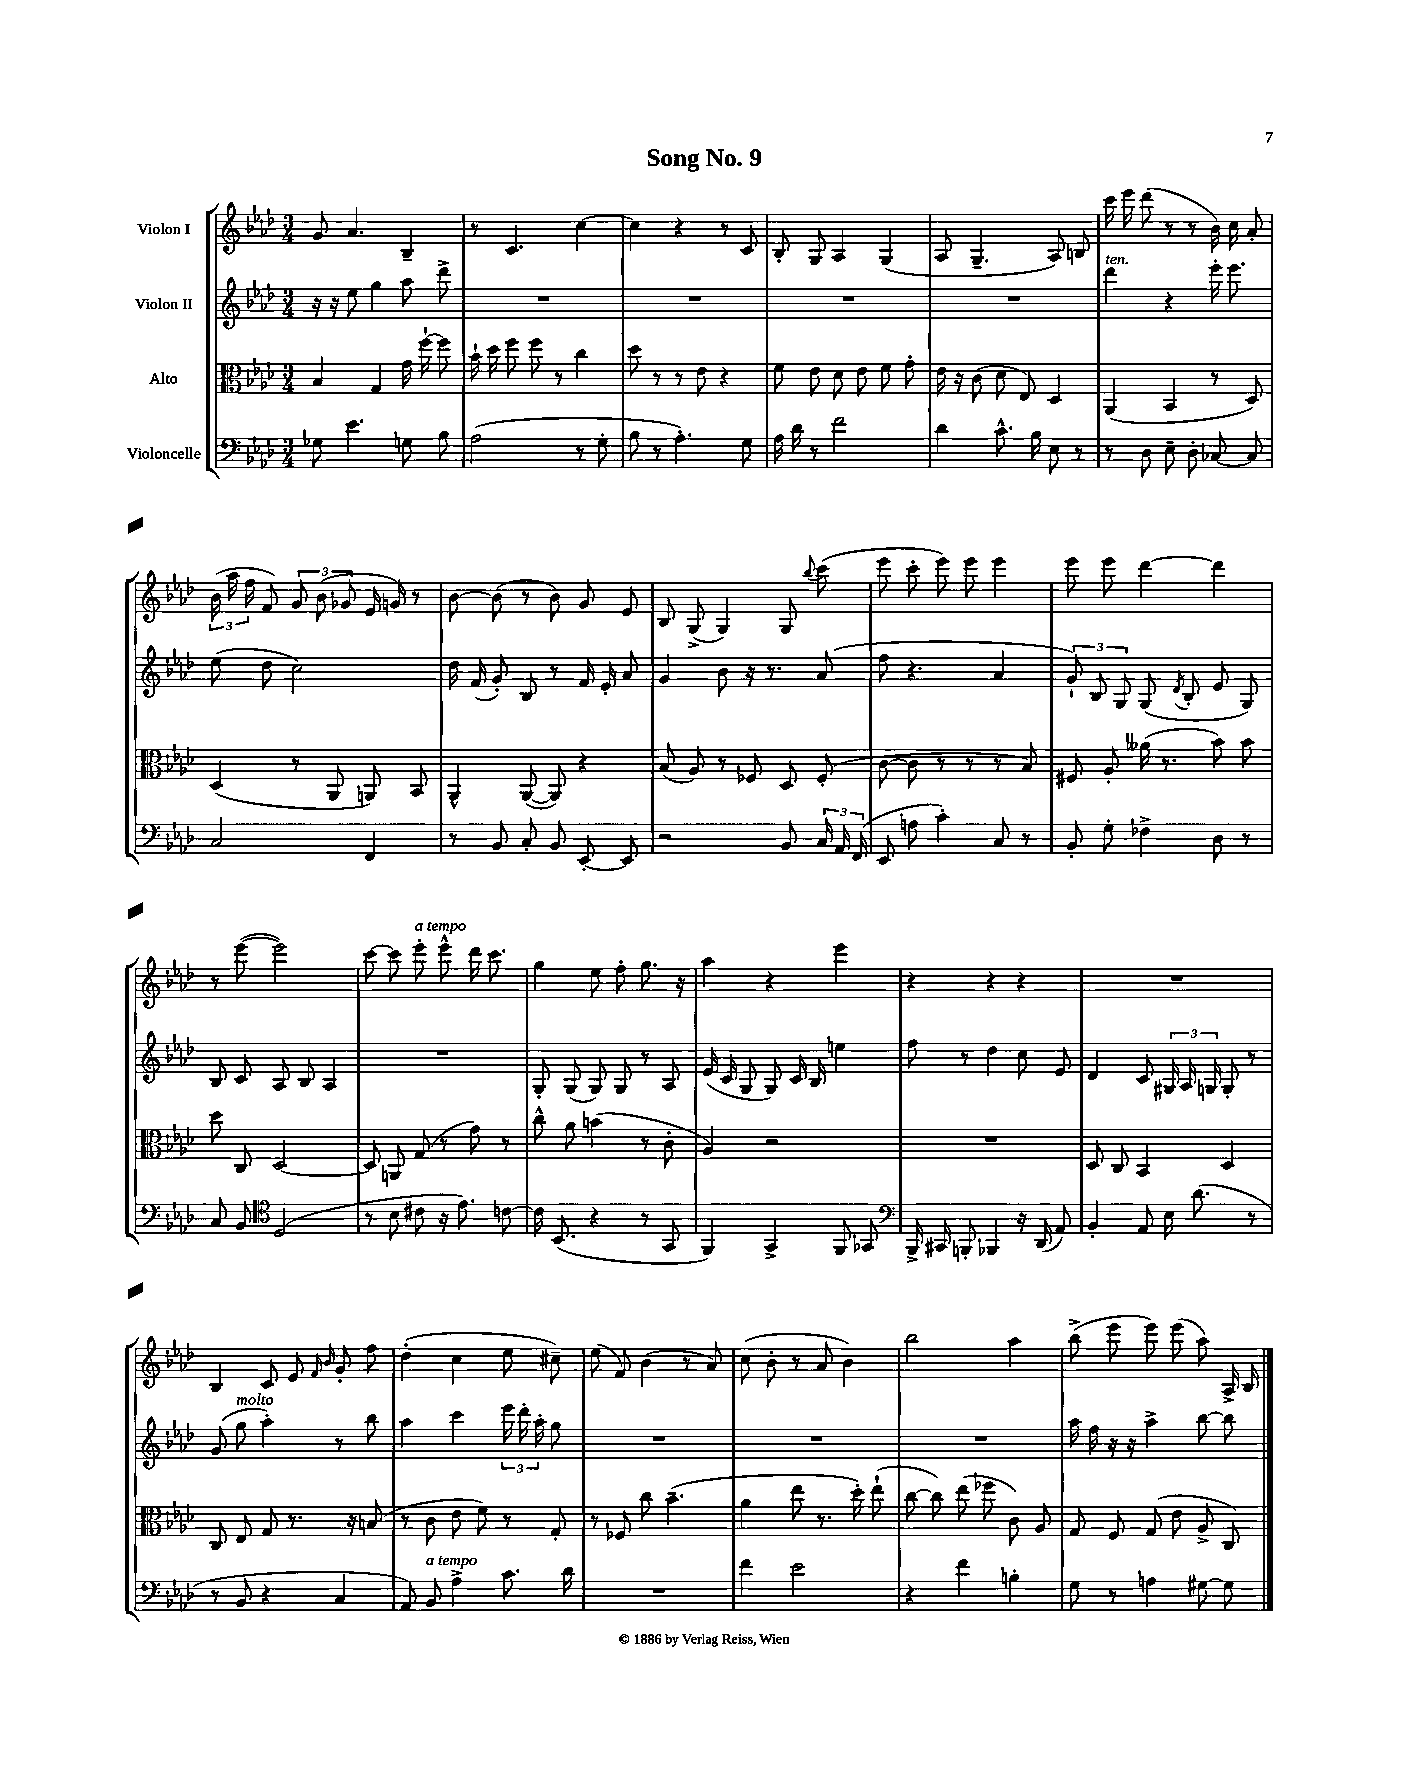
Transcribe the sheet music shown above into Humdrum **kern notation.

**kern	**kern	**kern	**kern
*staff4	*staff3	*staff2	*staff1
*clefF4	*clefC3	*clefG2	*clefG2
*k[b-e-a-d-]	*k[b-e-a-d-]	*k[b-e-a-d-]	*k[b-e-a-d-]
*M3/4	*M3/4	*M3/4	*M3/4
8G-	4B-	16r	8g
.	.	16r	.
4.e-	.	8ee-	4.a-
.	4G	4gg	.
8G	16g	8aa-	4B-~
.	[16ff`	.	.
8B-	8ff]	8ddd-^	.
=	=	=	=
(2A-	16b-`	2.r	8r
.	16dd-	.	.
.	8ff	.	4.c
.	8ff	.	.
.	8r	.	.
8r	4cc	.	[4cc
8G'	.	.	.
=	=	=	=
8B-	8dd-	2.r	4cc]
8r	8r	.	.
4.A-')	8r	.	4r
.	8e-	.	.
.	4r	.	8r
8G	.	.	8c
=	=	=	=
16A-	8f	2.r	8B-'
16d-	.	.	.
8r	8e-	.	8G
2f	8d-	.	4A-
.	8e-	.	.
.	8f	.	(4G
.	8g'	.	.
=	=	=	=
4d-	16e-	2.r	8A-
.	16r	.	.
.	(8c	.	4.G~
8.c^^	8d-	.	.
.	8E-)	.	.
16B-	.	.	.
8E-	4D-	.	8A-)
8r	.	.	8B
=	=	=	=
8r	(4AA-	4ddd-	16ccc
.	.	.	16eee-
8D-	.	.	(8ddd-
8E-~	4BB-	4r	8r
8D-'	.	.	8r
[8C-	8r	16eee-'	16b-)
.	.	8.eee-	16cc
8C-]	8D-)	.	8a-'
=	=	=	=
2C	(4D-	(8ee-	(24b-
.	.	.	24aa-
.	.	.	24ff
.	.	8dd-	8f)
.	8r	2cc)	12g
.	.	.	(12b-
.	8AA-	.	.
.	.	.	12g-
4FF	8AA)	.	16e-
.	.	.	16g)
.	8BB-	.	8r
=	=	=	=
8r	4AA-^^	16dd-	[8b-
.	.	(16f	.
8BB-	.	8g')	(8b-]
8C'	([8AA-	8B-	8r
8BB-	8AA-])	8r	8b-)
[8EE-'	4r	16f	8g
.	.	16e-'	.
8EE-]	.	8a-	8e-
=	=	=	=
2r	(8B-	4g	8B-
.	8A-)	.	(8G^
.	8r	8b-	4G)
.	8F-	16r	.
.	.	8.r	.
8BB-	8D-	.	8G
.	.	.	8qqbb-
24C	(8F-'	(8a-	(8ccc
24AA-	.	.	.
(24FF	.	.	.
=	=	=	=
8EE-	[8c	8ff	8eee-
8A	8c]	4.r	8ccc'
4c')	8r	.	8eee-)
.	8r	.	8eee-
8C	8r	4a-	4eee-
8r	8B-)	.	.
=	=	=	=
8BB-'	8F#	12g`)	8eee-
.	.	12B-	.
8G'	8A-'	.	8eee-
.	.	12G	.
4F-^	(16a--	(8G	[4ddd-
.	8.r	.	.
.	.	8qd-	.
.	.	8B-'	.
8D-	8b-)	8e-	4ddd-]
8r	8b-	8G)	.
=	=	=	=
8C	8dd-	8B-	8r
8BB-	8C	8c	([8eee-
*clefC4	*	*	*
(2D-	[2D-	8A-	2eee-])
.	.	8B-	.
.	.	4A-	.
=	=	=	=
8r	8D-]	2.r	[8ccc
8B-	8AA	.	8ccc]
8c#	(8G	.	8eee-'
16r	8r	.	8eee-^^
8.e-)	.	.	.
.	8g)	.	16ddd-
.	.	.	8.ccc
[8c	8r	.	.
=	=	=	=
16c]	8cc^^	8G'	4gg
(8.BB-	.	.	.
.	8a-	(8G	.
4r	(4b	8G)	8ee-
.	.	8G	8ff'
8r	8r	8r	8.gg
8GG	8c'	8A-	.
.	.	.	16r
=	=	=	=
4FF)	4A-)	(16e-	4aa-
.	.	16c	.
.	.	8G	.
4GG^	2r	8G)	4r
.	.	16c	.
.	.	16B-	.
8FF	.	4ee	4eee-
8GG-	.	.	.
=	=	=	=
*clefF4	*	*	*
16BBB-^	2.r	8ff	4r
16CC#	.	.	.
8BBB'	.	8r	.
4BBB-	.	4dd-	4r
16r	.	8cc	4r
(16DD-	.	.	.
8AA-)	.	8e-	.
=	=	=	=
4BB-'	8D-	4d-	2.r
.	8C	.	.
8AA-	4BB-	8c	.
16E-	.	24G#	.
.	.	24A-	.
(8.d-	.	.	.
.	.	24G	.
.	4D-	8G'	.
8r	.	8r	.
=	=	=	=
8r	8C	(8g	4B-
8BB-	8E-	8gg	.
4r	8G	4aa-')	8c
.	8.r	.	8e-
.	.	.	16qqf
.	.	.	16qqb-
4C	.	8r	8g'
.	16r	.	.
.	(8B	8bb-	8ff
=	=	=	=
8AA-)	8r	4aa-	(4dd-'
8BB-	8c	.	.
4A-^	8e-	4ccc	4cc
.	8f)	.	.
8.c	8r	24eee-	8ee-
.	.	24ddd-'	.
.	.	24aa-'	.
.	8G'	8gg	8cc#~)
16d-	.	.	.
=	=	=	=
2.r	8r	2.r	(8ee-
.	8F-	.	8f)
.	8cc	.	(4b-
.	(4.b-~	.	.
.	.	.	8r
.	.	.	8a-)
=	=	=	=
4f	4a-	2.r	(8cc
.	.	.	8b-'
2e-	8ee-	.	8r
.	8.r	.	8a-
.	.	.	4b-)
.	16dd-')	.	.
.	(8ee-`	.	.
=	=	=	=
4r	[8cc	2.r	2bb-
.	8cc])	.	.
4f	(8ee-	.	.
.	8ff-	.	.
4B'	8c)	.	4aa-
.	8A-	.	.
=	=	=	=
8G	8G	16aa-	(8bb-^
.	.	16ff	.
8r	8F	16r	8eee-
.	.	16r	.
4A	(8G	4aa-^	8eee-)
.	8e-	.	(8eee-
[8G#	8A-^	[8bb-	8aa-)
8G#]	8C)	8bb-]	16A-^
.	.	.	16B-
==	==	==	==
*-	*-	*-	*-
